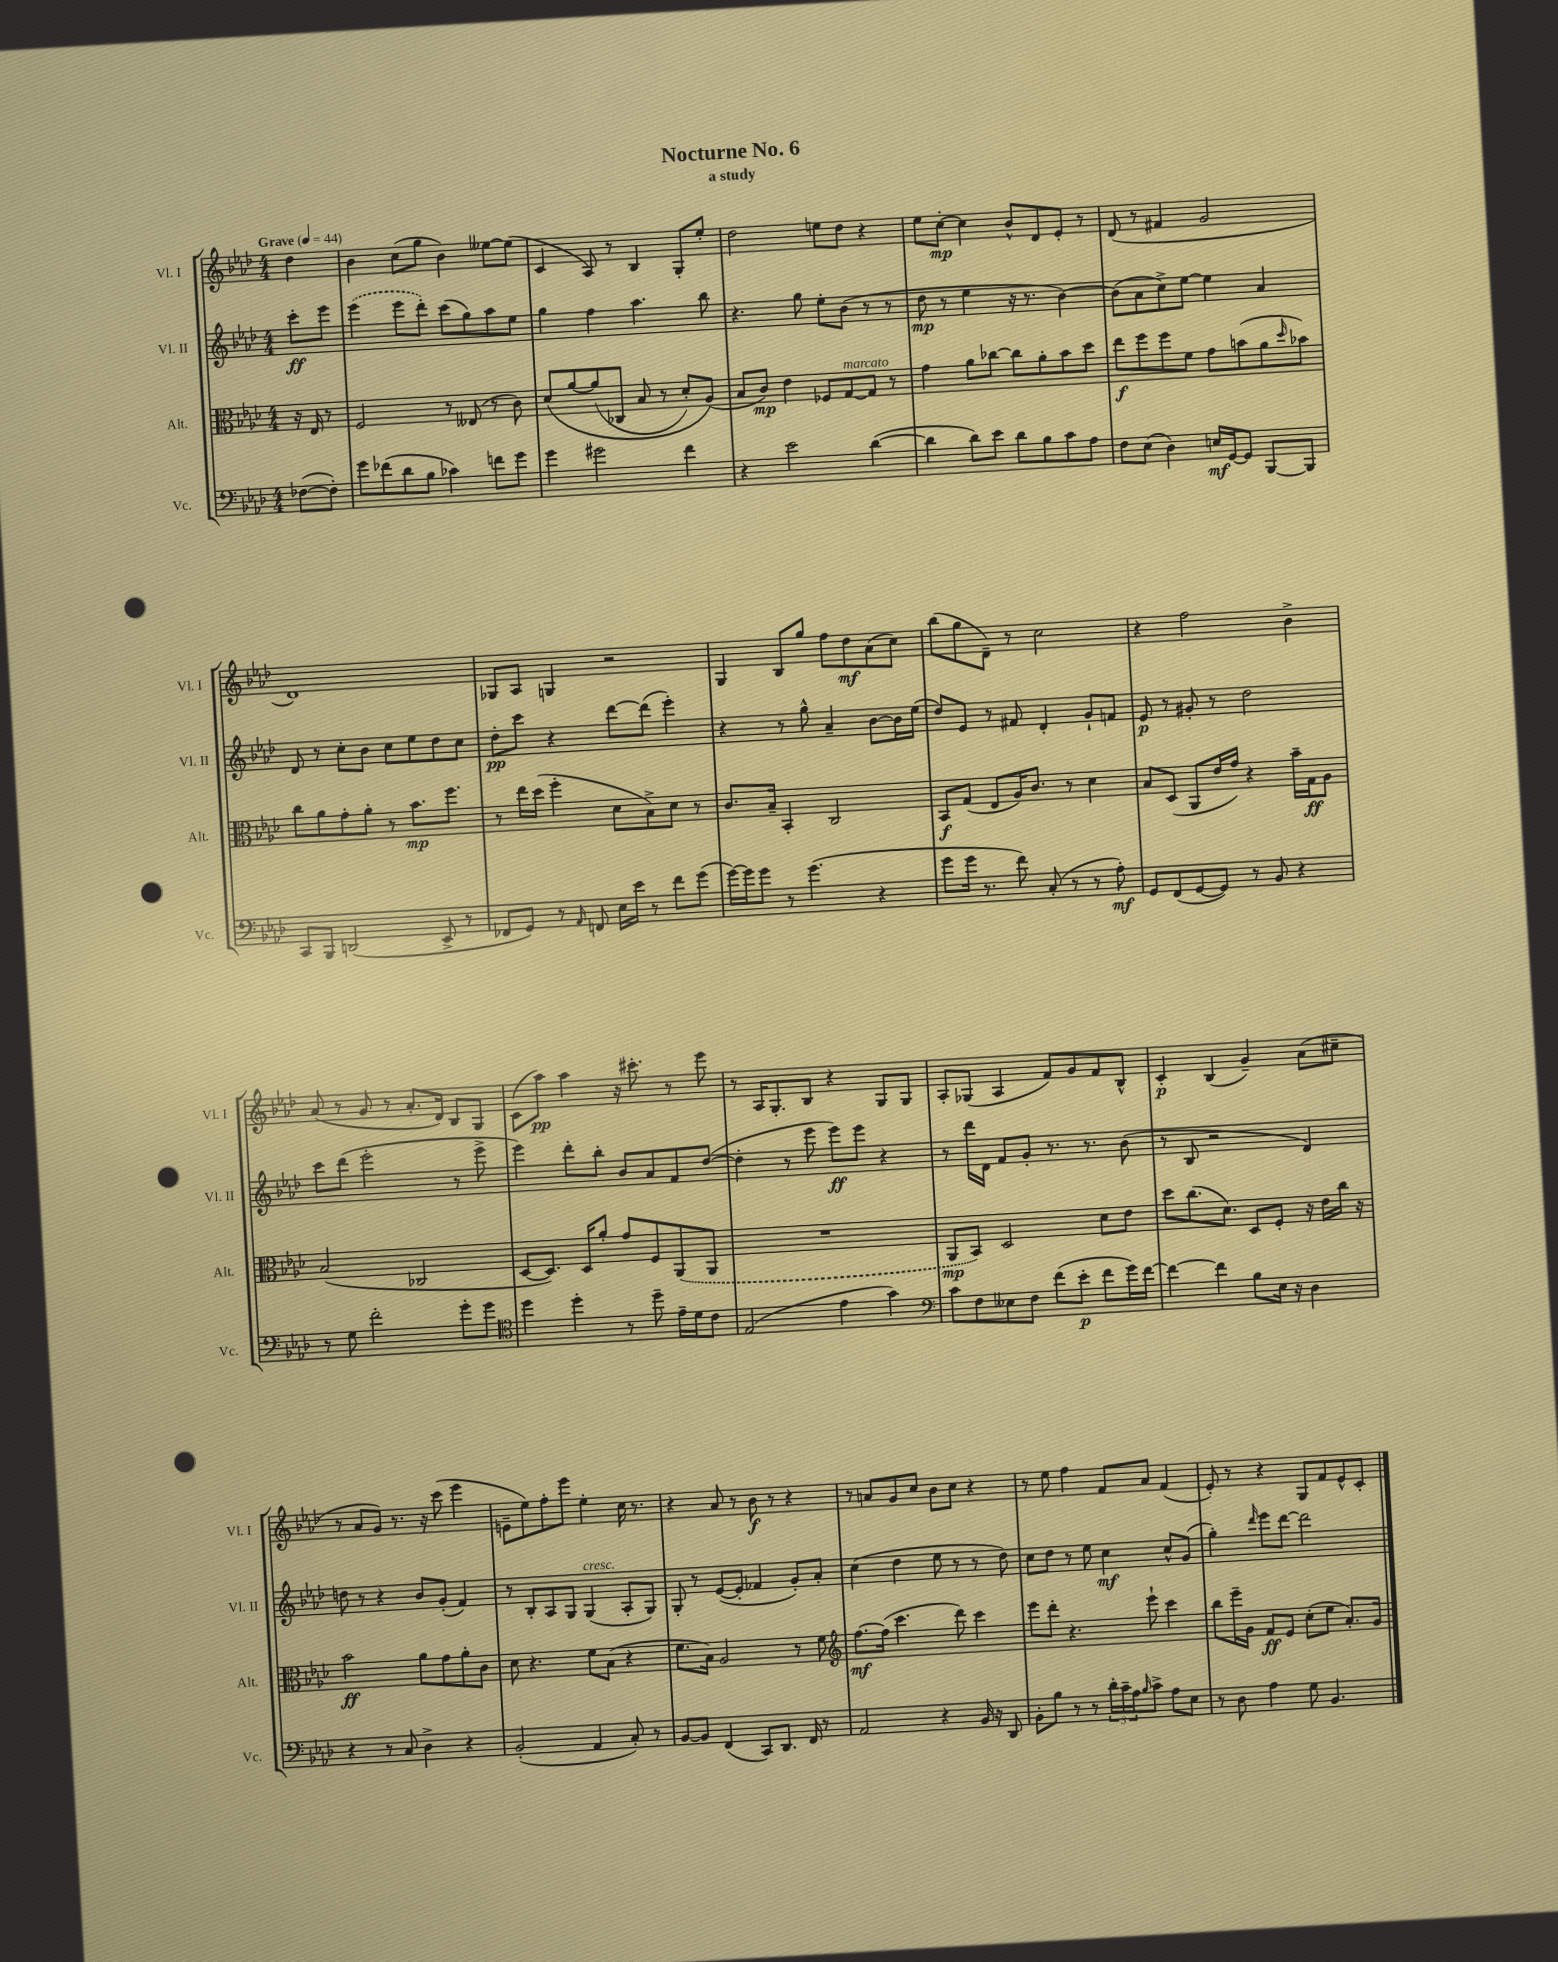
\header { title = "Nocturne No. 6" subtitle = "a study" }
<<
\new StaffGroup <<
\new Staff = "s0" \with { instrumentName = "Vl. I" shortInstrumentName = "Vl. I" } {
    \clef treble \key aes \major \numericTimeSignature \time 4/4 \partial 4 \tempo "Grave" 4 = 44
    des''4 |
    bes'4 c''8( g''8 bes'4) eeses''8~ eeses''8( |
    c'4 aes8) r8 bes4 g8-. ees''8-. |
    des''2 e''8 des''8 r4 |
    ees''8 c''8~-.\mp c''4 bes'8-^ des'8 ees'8-. r8 |
    des'8( r8 fis'4 g'2 |
    des'1) |
    ges8 aes8 g4 r2 |
    g4 bes8 g''8 f''8 des''8\mf aes'8( c''8) |
    bes''8( g''8 des'8--) r8 c''2 |
    r4 f''2 bes'4-> |
    aes'8( r8 g'8 r8 aes'8.-. des'16) bes8 g8 |
    c'8( aes''8\pp) aes''4 r16 cis'''8.-. r8 ees'''8 |
    r8 aes16 g8.-. bes8 r4 g8 g8 |
    aes8-. ges8( aes4 f'8) g'8 f'8 bes8-^ |
    c'4-.\p bes4( g'4--) aes'8( cis''8-- |
    r8 aes'8 g'8) r8. r16 c'''8( ees'''4 |
    e'8-- ees''8) f''8-. ees'''8 ees''4-. c''16 r8. |
    r4 aes'8 r8 bes'8\f r8 r4 |
    r8 a'8 g'8 c''8 bes'8 c''8 r4 |
    r8 ees''8 f''4 f'8 aes'8 f'4( |
    ees'8-.) r8 r4 g8 f'8 ees'8-^ c'8-. \bar "|." |
}
\new Staff = "s1" \with { instrumentName = "Vl. II" shortInstrumentName = "Vl. II" } {
    \clef treble \key aes \major \numericTimeSignature \time 4/4 \partial 4
    c'''8-.\ff ees'''8 |
    \once \slurDashed ees'''4( ees'''8 des'''8-.) c'''8( g''8) aes''8 ees''8 |
    g''4 f''4 aes''4. bes''8 |
    r4. g''8 ees''8-. bes'8( r8 r8 |
    des''8\mp r8 ees''4 r16 r8. bes'4~) |
    bes'8( aes'8 c''8->) ees''8~ ees''4 aes'4 |
    des'8 r8 c''8-. bes'8 c''8 ees''8 des''8 c''8 |
    des''8-.\pp c'''8 r4 des'''8~ des'''8( ees'''4-.) |
    r4 r8 g''8-^ aes'4-- bes'8~ bes'16 ees''16( |
    des''8) ees'8 r8 fis'8 des'4-. g'8-! f'8 |
    ees'8\p r8 gis'8-. r8 des''2 |
    c'''8 des'''8( ees'''2-. r8 ees'''8-> |
    ees'''4) des'''8-. bes''8-. bes'8 aes'8 f'8 des''8~( |
    des''4-. r8 ees'''8 ees'''8\ff) ees'''8 r4 |
    r8 des'''16 des'16 f'8 g'8-. r8. r8. bes'8( |
    r8 bes8 r2 des'4) |
    d''8 r8 r4 bes'8 g'8-.( f'4) |
    r8 bes8-. aes8 g8 g4^\markup { \italic "cresc." }( aes8-. g8) |
    g8-. r8 ees'8~( ees'8-. fes'4 g'8-.) aes'8-. |
    c''4( des''4 ees''8 r8 r8 des''8) |
    c''8 des''8 r8 ees''8 c''4\mf c''8-^ g'8( |
    g''4-.) \grace { des'''16 } ees'''8 des'''8~ des'''2 \bar "|." |
}
\new Staff = "s2" \with { instrumentName = "Alt." shortInstrumentName = "Alt." } {
    \clef alto \key aes \major \numericTimeSignature \time 4/4 \partial 4
    r16 ees16 r8 |
    f2 r8 eeses8( r8 c'8) |
    des'8\( aes'8~ aes'8( ces8 bes8 r8 des'8-.) aes8(\) |
    bes8 c'8\mp) ees'4 fes8 g8~^\markup { \italic "marcato" } g8 r8 |
    g'4 aes'8 ces''8~ ces''8 aes'8-. bes'8 des''8 |
    ees''8\f f''8 f''8 f'8 g'8 b'8( aes'8 \grace { des''16 } bes'8) |
    c''8 aes'8 g'8-. aes'8-. r8 bes'8.\mp f''8. |
    r8 ees''16 des''16( f''4-. des'8 bes8->) des'8 r8 |
    c'8. bes16-- bes,4-. c2 |
    bes,8\f g8( ees8 aes16) c'8. r8 des'4 |
    bes8 des8( aes,8 ees'16 g'16) r4 bes'16-- g16\ff aes8 |
    bes2( ces2 |
    des8~ des8.) des16 aes'8-. g'8 f8 \once \slurDashed aes,8( aes,8 |
    R1 |
    aes,8\mp bes,8) des2 des'8 ees'8 |
    des''8 c''8.( des'8.) des8 f8-. r16 ees'16 c''16 r16 |
    bes'2\ff aes'8 g'8 aes'8-. c'8 |
    des'8 r4. f'8 bes8( r4 |
    f'8. bes16) aes2 r8 f'8 |
    \clef treble f''8.~\mf f''16( c'''4. des'''8) c'''4 |
    ees'''8 des'''8-. r4. ees'''8-! c'''4 |
    bes''8 ees'''16-- g'16 f'8\ff ees'8 c''8-.( ees''8 aes'8.-.) g'16 \bar "|." |
}
\new Staff = "s3" \with { instrumentName = "Vc." shortInstrumentName = "Vc." } {
    \clef bass \key aes \major \numericTimeSignature \time 4/4 \partial 4
    fes8~( fes8-.) |
    g'8 fes'8( des'8 bes8 ces'4) f'8 g'8 |
    g'4 gis'2 f'4 |
    r4 ees'2 des'4~( |
    des'4 des'8) ees'8 des'8 bes8 c'8 aes8 |
    f8 ees8( des4) e16\mf g,16~ g,8 bes,,8~ bes,,8 |
    c,8 bes,,8 d,2( ees,8-> r8 |
    fes,8 g,8) r8 \grace { aes,16 } f,8 ees16 ees'16 r8 f'8 g'8( |
    g'16~) g'16 g'8 r8 g'4.( r4 |
    g'8 g'16 r8. f'8) c8-.( r8 r8 aes8-.\mf) |
    g,8 f,8( g,8~ g,8) r8 bes,8 r4 |
    r8 g8 f'2-. g'8-. g'8 |
    \clef tenor des''4 des''4-. r8 des''8-- ees'16-- des'16 c'8 |
    ees2( ees'4 g'4) |
    \clef bass c'8 f8 eeses8 f8 f'8( ees'8-.\p f'8 g'16) f'16~ |
    f'4~ f'4 bes8 ees16 r16 des4 |
    r4 r8 c8 des4-> r4 |
    bes,2-.( aes,4 c8-.) r8 |
    bes,8~ bes,8 f,4( c,8) des,8. f,16 r8 |
    aes,2 r4 bes,16 r16 des,8 |
    bes,8-. bes8 r8 r8 \tuplet 3/2 { des'16-. c'16-- aes16 } \grace { bes16 } c'8-> aes8 ees8 |
    r8 des8 aes4 g8 bes,4. \bar "|." |
}
>>
>>
\layout { \context { \Score \remove "Bar_number_engraver" } }
